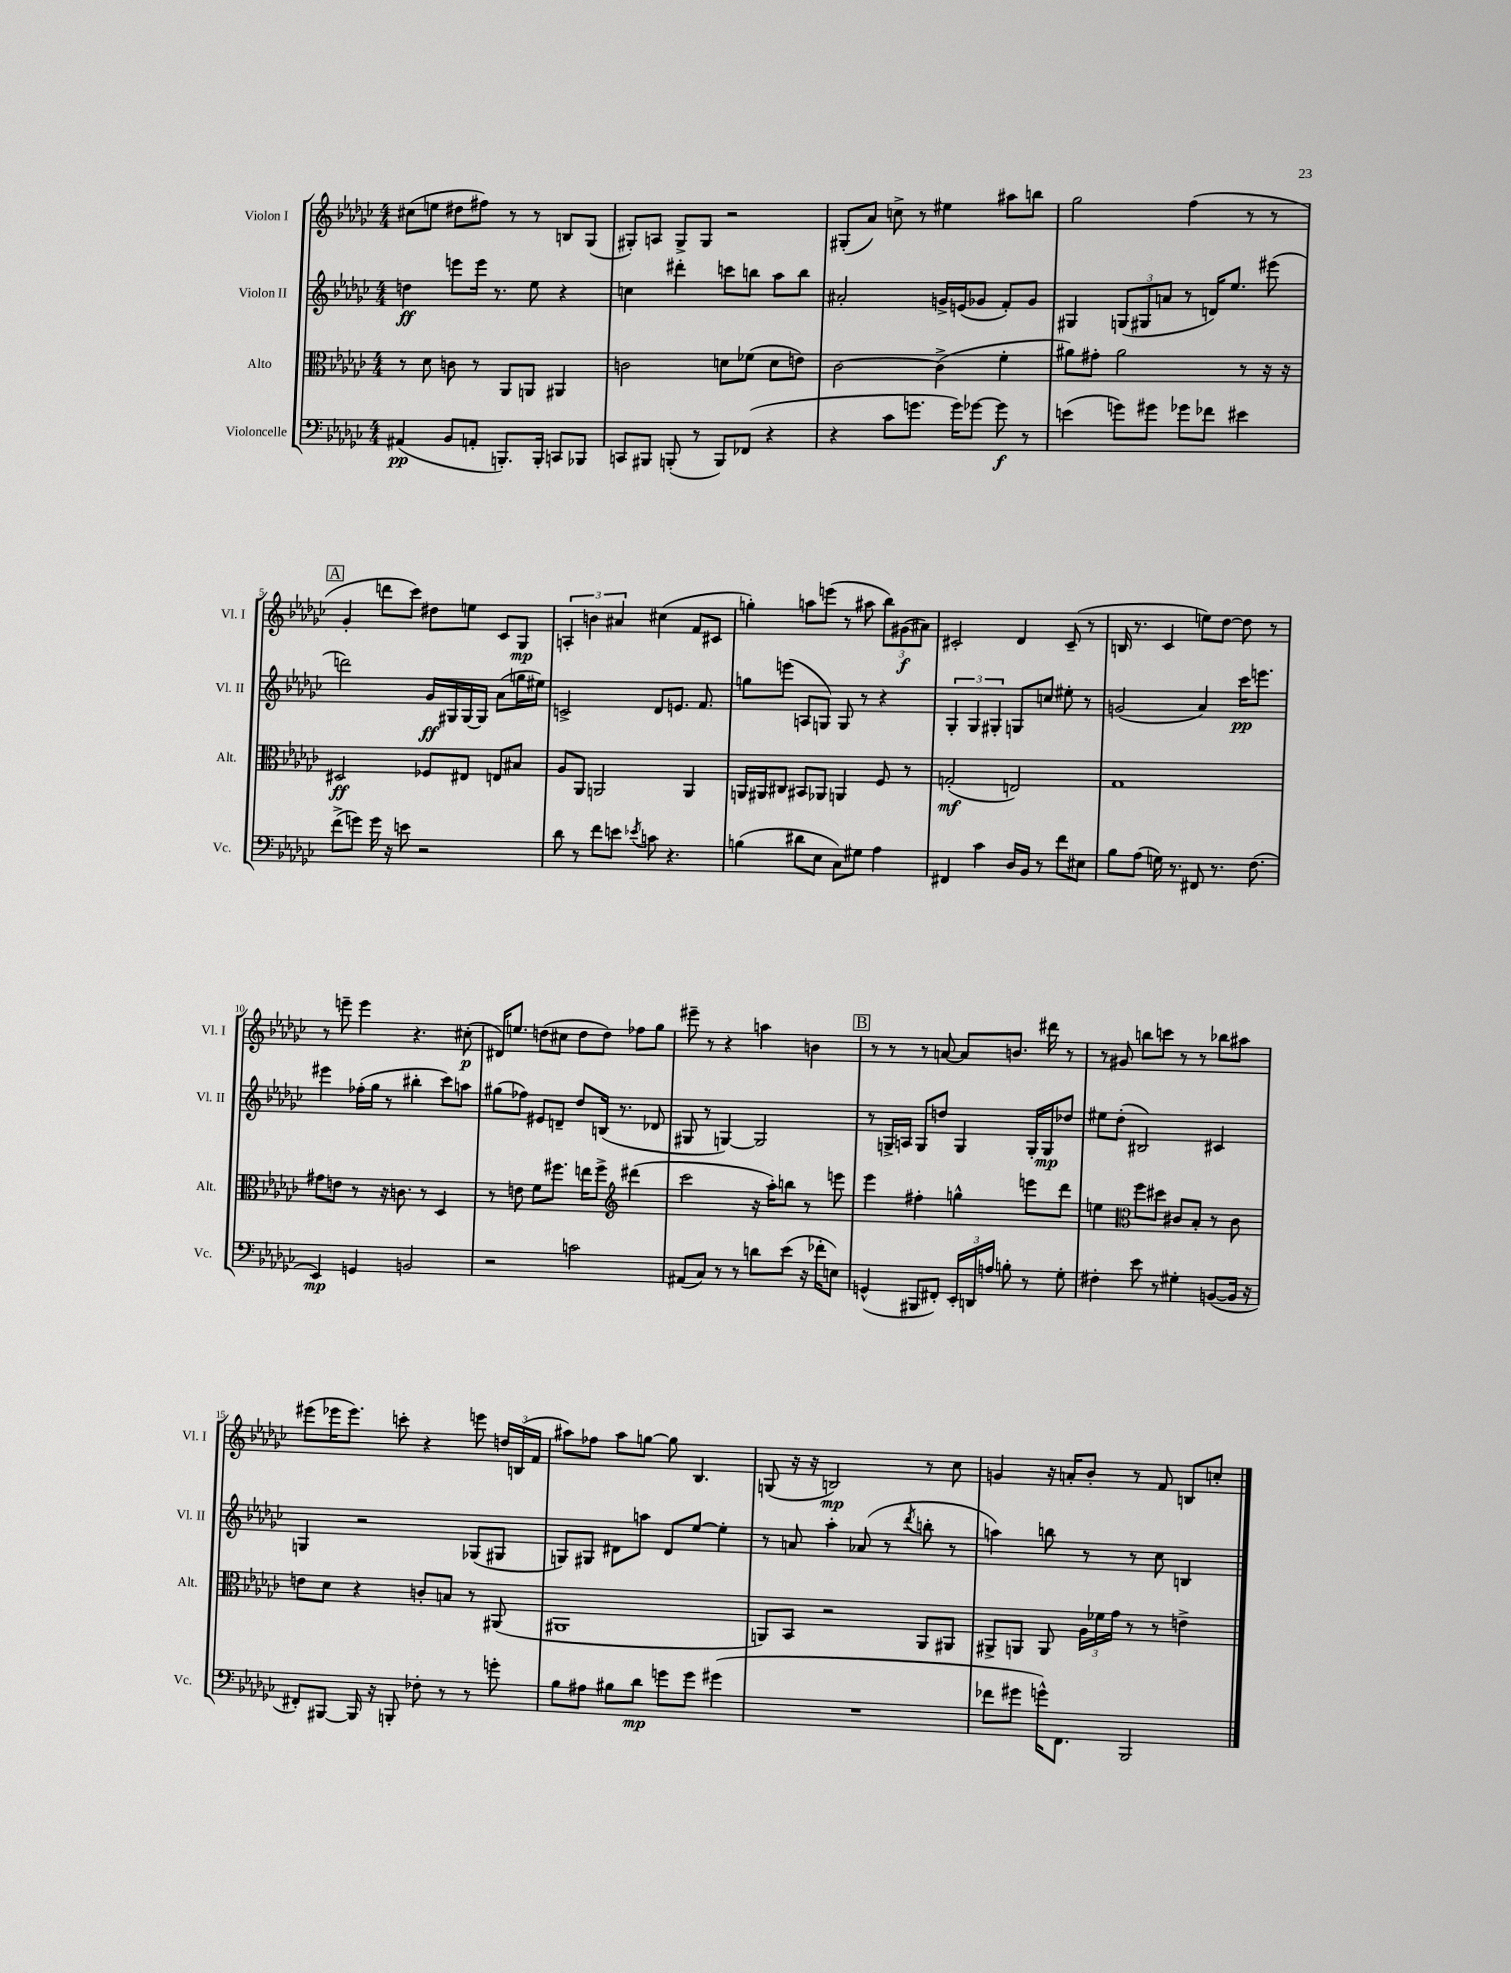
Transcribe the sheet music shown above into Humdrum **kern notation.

**kern	**kern	**kern	**kern
*staff4	*staff3	*staff2	*staff1
*clefF4	*clefC3	*clefG2	*clefG2
*k[b-e-a-d-g-c-]	*k[b-e-a-d-g-c-]	*k[b-e-a-d-g-c-]	*k[b-e-a-d-g-c-]
*M4/4	*M4/4	*M4/4	*M4/4
(4AA#/	8r	4dd\	(8cc#\L
.	8d-\	.	8ee\J
8BB-/L	8c\	8eee\L	8dd#\L
8AA'/J	8r	16eee\Jk	8ff#\J)
.	.	8.r	.
8.BBB'/L)	8AA-/L	.	8r
.	8AA/J	8ee-\	8r
16BBB'/Jk	.	.	.
8CC/L	4AA#/	4r	8B/L
8BBB-/J	.	.	(8G-/J
=	=	=	=
8CC/L	2c\	4cc\	8G#'/L)
8BBB#/J	.	.	8A/J
(8BBB'/	.	4ddd#'\	8G#^/L
8r	.	.	8G#/J
8BBB/L)	8d\L	8ccc\L	2r
(8FF-/J	(8f-\J	8bb\J	.
4r	8d\L	8aa-\L	.
.	8e\J)	8bb\J	.
=	=	=	=
4r	[2c-\	2a#'/	(8G#'/L
.	.	.	8a-/J)
8c-\L	.	.	8cc^\
8.g\J	.	.	8r
.	(4c-^\]	16g^/LL	4ee#\
16g\LK)	.	(16e/J	.
[8g-\J	.	8g-/J	.
8g-\]	4f'\	8f'/L)	8aa#\L
8r	.	8g-/J	8bb\J
=	=	=	=
(4e\	8a#\L)	4G#/	2gg-\
.	8g#'\J	.	.
8g\L)	2a#\	(12G/L	.
.	.	12G#/	.
8g#\J	.	.	.
.	.	12a/J	.
8g-\L	.	8r	(4ff\
8f-\J	.	16d/LK)	.
.	.	8.ee-/J	.
4e#\	8r	.	8r
.	16r	(8eee#\	8r
.	16r	.	.
=	=	=	=
(8f^\L	2D#/	2ddd\)	4g-'/
8g\J)	.	.	.
16g\	.	.	8ddd\L
16r	.	.	.
8e\	.	.	8ccc-\J)
2r	8F-/L	16g-/LL	8dd#\L
.	.	16G#/	.
.	8E#/J	[16G#/	8ee\J
.	.	16G#/]JJ	.
.	8E/L	(8a-\L	8c-/L
.	8B#/J	16gg\L	8G-/J
.	.	16ee#\JJ)	.
=	=	=	=
8d-\	8A-/L	2c^/	6A'/
8r	8AA-/J	.	.
.	.	.	6b\
8f\L	2AA/	.	.
.	.	.	6a#/
8e\J	.	.	.
8qe-/	.	.	.
8c\	.	8d-/L	(4cc#\
4.r	.	8.e/J	.
.	4AA/	.	8f/L
.	.	8.f/	.
.	.	.	8c#/J
=	=	=	=
(4B\	16AA/LL	8gg\L	4gg'\)
.	16AA#/J	.	.
.	8C#/J	(8eee\J	.
8d#\L	8BB#/L	8A/L	8aa\L
8E-\J	8AA-/J	8G/J)	(8eee\J
8C-\L)	4AA/	8G/	8r
8G#\J	.	8r	8aa#\
4A-\	8F/	4r	12bb-\L)
.	.	.	(12g#\
.	8r	.	.
.	.	.	12a#\J)
=	=	=	=
4FF#/	(2G'/	6G-'/	2c#'/
.	.	6G-/	.
4c-\	.	.	.
.	.	6G#'/	.
16D-/LL	2E/)	8G/L	4d-/
16BB-/JJ	.	.	.
8r	.	8cc/J	.
8f\L	.	8ee#'\	(8c#~/
8E#\J	.	8r	8r
=	=	=	=
8B-\L	1G-	(2g/	16B/
.	.	.	8.r
(8A-\J	.	.	.
16G\)	.	.	4c-/
8.r	.	.	.
8FF#/	.	4a-/)	8ee\L)
8.r	.	.	[8dd-\J
.	.	16ccc-\LK	8dd-\]
(8.F\	.	8.eee\J	.
.	.	.	8r
=	=	=	=
4EE-/)	8g#\L	4eee#\	8r
.	8e\J	.	8eee~\
4GG/	8r	(16ff-'\LL	4eee\
.	.	16gg-\JJ	.
.	16r	8r	.
.	8.c\	.	.
2BB/	.	4bb#'\	4.r
.	8r	.	.
.	4D-/	8ccc-\L)	.
.	.	8aa\J	(8cc#'\
=	=	=	=
2r	8r	(8gg#\L	16d#/LK)
.	.	.	8.ee/J
.	8e\	8ff-\J)	.
.	8f\L	8e#/L	(8dd\L
.	8.ff#\J	8d~/J	8cc#\J
2c\	.	8dd-/L	8dd\L
.	16ee\LK	.	.
.	8ff#^\J	(16B/Jk	8dd\J)
.	.	8.r	.
*	*clefG2	*	*
.	(4ddd#\	.	8ff-\L
.	.	8d-/	8gg-\J
=	=	=	=
(8AA#/L	2ccc-\	8G#/	8eee#~\
8C-/J)	.	8r	8r
8r	.	[4G/)	4r
8r	.	.	.
8d\L	16r	2G/]	4aa\
.	16aa-'\LK)	.	.
(8e-\J	8bb\J	.	.
16r	8r	.	4b\
16f-'\LK	.	.	.
8E\J)	8eee\	.	.
=	=	=	=
(4GG^^/	4eee-\	8r	8r
.	.	16G^/LL	8r
.	.	16A/JJ	.
8BBB#/L	4ff#'\	8G/L	8r
8FF#'/J)	.	8dd/J	[8a/
24EE-'/LL	4gg^^\	4G/	8a/]L
24DD/	.	.	.
24A/JJ	.	.	.
8B'\	.	.	8.b/J
8r	8eee\L	16G'/LL	.
.	.	16G/J	16ddd#\
8G-'\	8ddd-\J	8dd-/J	8r
=	=	=	=
4F#'\	4ee\	8ee#\L	8r
.	.	(8dd-'\J	8g#/
*	*clefC3	*	*
8e-\	8ff\L	2B#/)	8bb\L
8r	8dd#\J	.	8ccc\J
4G#'\	8c#/L	.	8r
.	8B-'/J	.	8r
([8BB/L	8r	4c#/	8bb-\L
16BB/]Jk	8c#\	.	8aa#\J
16r	.	.	.
=	=	=	=
8FF#'/L)	8e\L	4G/	(8eee#\L
[8BBB#/J	8d-\J	.	16eee-\K
.	.	.	8.eee-\J)
16BBB#/]	4r	2r	.
16r	.	.	.
8BBB'/	.	.	8ccc'\
8F-'\	8c'/L	.	4r
8r	8B/J	.	.
8r	8r	(8G-/L	8eee\
8g'\	(8AA#/	8G#/J	24dd/LL
.	.	.	(24B/
.	.	.	24f/JJ
=	=	=	=
8B-\L	1AA#	8G/L)	8aa#\L)
8A#\J	.	8G#/J	8ff-\J
8B#\L	.	8d#\L	8aa#\L
8d-\J	.	8aa\J	[8gg\J
8g\L	.	8d#/L	8gg\]
8g\J	.	[8ee-/J	4.B-/
(4g#\	.	4ee-'\]	.
=	=	=	=
1r	8AA/L)	8r	(8G/
.	8BB-/J	8a/	16r
.	.	.	16r
.	2r	4aa-'\	2B/)
.	.	(8a-/	.
.	.	8r	.
.	.	8qddd-/	.
.	8AA/L	8bb'\	8r
.	8AA#/J	8r	8cc-\
=	=	=	=
8f-\L	8AA#^/L	4aa\)	4g/
8g#\J	8AA/J	.	.
16g^^\LK)	8AA/	8bb\	16r
8.FF\J	.	.	16a'/LK
.	24A-\LL	8r	8b-'/J
.	24f-\	.	.
.	24g-\JJ	.	.
2BBB-/	8r	8r	8r
.	8r	8cc-\	8f/
.	4e^\	4B/	8B/L
.	.	.	8cc'/J
==	==	==	==
*-	*-	*-	*-
